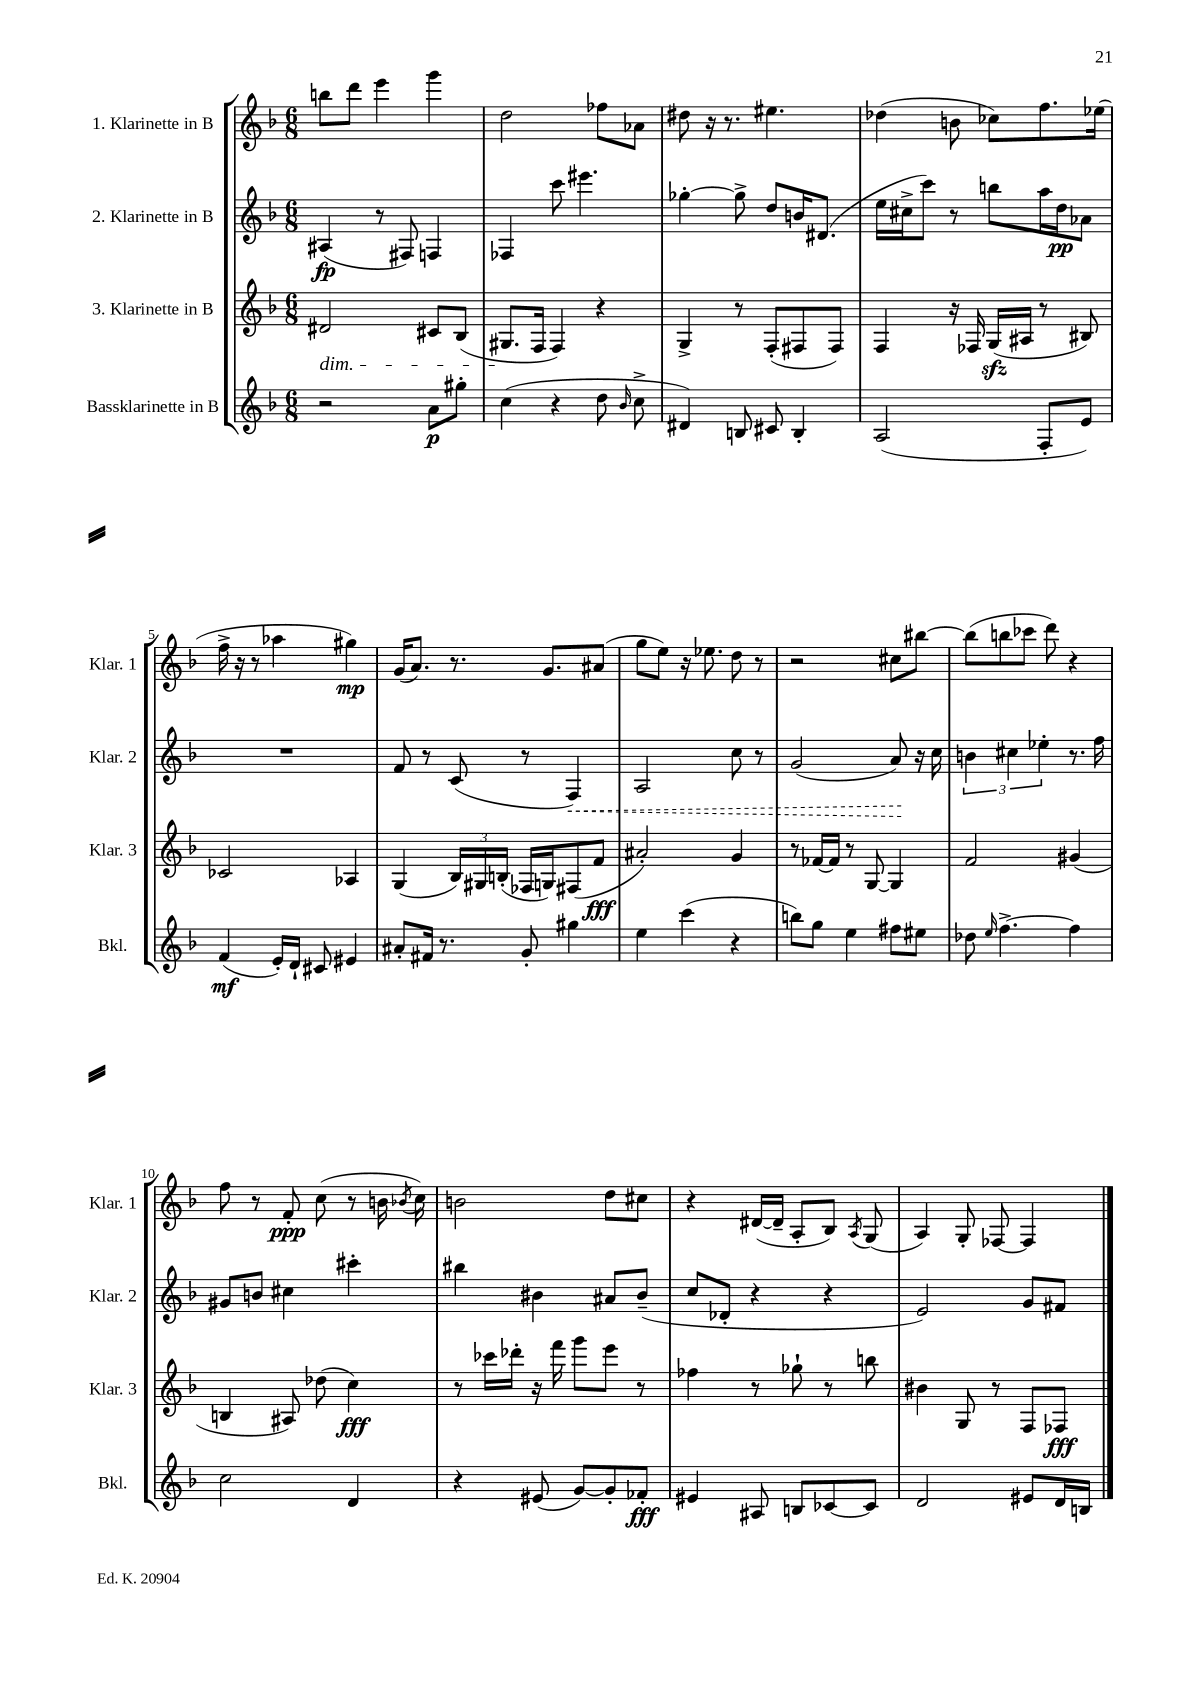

**kern	**dynam	**kern	**dynam	**kern	**dynam	**kern	**dynam
*part4	*part4	*part3	*part3	*part2	*part2	*part1	*part1
*staff4	*staff4	*staff3	*staff3	*staff2	*staff2	*staff1	*staff1
*I"Bassklarinette in B	*	*I"3. Klarinette in B	*	*I"2. Klarinette in B	*	*I"1. Klarinette in B	*
*I'Bkl.	*	*I'Klar. 3	*	*I'Klar. 2	*	*I'Klar. 1	*
*clefG2	*	*clefG2	*	*clefG2	*	*clefG2	*
*k[b-]	*	*k[b-]	*	*k[b-]	*	*k[b-]	*
*M6/8	*	*M6/8	*	*M6/8	*	*M6/8	*
=1	=1	=1	=1	=1	=1	=1	=1
!	!	!LO:TX:b:i:t=dim.	!	!	!	!	!
2r	.	2d#X/	.	(4A#X/	fp	8bbn\L	.
.	.	.	.	.	.	8ddd\J	.
.	.	.	.	8r	.	4eee\	.
.	.	.	.	8F#X/)	.	.	.
8a\L	p	8c#X/L	.	4Fn/	.	4ggg\	.
8gg#X'\J	.	(8B-/J	.	.	.	.	.
=2	=2	=2	=2	=2	=2	=2	=2
(4cc\	.	8.G#X/L	.	4F-X/	.	2dd\	.
.	.	16F/Jk	.	.	.	.	.
4r	.	4F/)	.	8ccc\	.	.	.
.	.	.	.	4.eee#X\	.	.	.
8dd\	.	4r	.	.	.	8ff-X\L	.
16qqb-/	.	.	.	.	.	.	.
8cc^\	.	.	.	.	.	8a-X\J	.
=3	=3	=3	=3	=3	=3	=3	=3
4d#X/)	.	4G^/	.	[4gg-X'\	.	8dd#X\	.
.	.	.	.	.	.	16r	.
.	.	.	.	.	.	8.r	.
8Bn/	.	8r	.	8gg-^\]	.	.	.
8c#X/	.	(8F'/L	.	8dd/L	.	4.ee#X\	.
4B'/	.	8F#X/	.	16bn/K	.	.	.
.	.	.	.	(8.d#X/J	.	.	.
.	.	8F#/J)	.	.	.	.	.
=4	=4	=4	=4	=4	=4	=4	=4
(2A/	.	4F/	.	16ee\LL	.	(4dd-X\	.
.	.	.	.	16cc#X^\J	.	.	.
.	.	.	.	8ccc\J)	.	.	.
.	.	16r	.	8r	.	8bn\	.
.	.	16F-X/	.	.	.	.	.
.	.	(16Gzz/LL	.	8bbn\L	.	8cc-X\L)	.
.	.	16A#X/JJ	.	.	.	.	.
8F'/L	.	8r	.	16aa\L	.	8.ff\	.
.	.	.	.	16dd\J	pp	.	.
8e/J)	.	8B#X/)	.	8a-X\J	.	.	.
.	.	.	.	.	.	(16ee-X\Jk	.
!!LO:LB:g=z
=5	=5	=5	=5	=5	=5	=5	=5
(4f/	mf	2c-X/	.	2.r	.	16ff^\	.
.	.	.	.	.	.	16r	.
.	.	.	.	.	.	8r	.
16e'/LL)	.	.	.	.	.	4aa-X\	.
16d`/JJ	.	.	.	.	.	.	.
8c#X/	.	.	.	.	.	.	.
4e#X/	.	4A-X/	.	.	.	4gg#X\)	mp
=6	=6	=6	=6	=6	=6	=6	=6
8a#X'/L	.	(4G/	.	8f/	.	(16g/KL	.
.	.	.	.	.	.	8.a/J)	.
16f#X/Jk	.	.	.	8r	.	.	.
8.r	.	.	.	.	.	.	.
.	.	24B-/LL)	.	(8c/	.	8.r	.
.	.	24G#X/	.	.	.	.	.
.	.	(24Bn'/JJ	.	.	.	.	.
8g'/	.	16F-X/LL	.	8r	.	.	.
.	.	16Gn/J)	.	.	.	8.g/L	.
!	!	!	!	!	!LO:HP:b	!	!
4gg#X\	.	(8F#X/	.	4F/)	<	.	.
.	.	8f/J	fff	.	.	(8a#X/J	.
=7	=7	=7	=7	=7	=7	=7	=7
4ee\	.	2a#X'/)	.	2A/	.	8gg\L	.
.	.	.	.	.	.	8ee\J)	.
(4ccc\	.	.	.	.	.	16r	.
.	.	.	.	.	.	8.ee-X\	.
4r	.	4g/	.	8cc\	.	8dd\	.
.	.	.	.	8r	.	8r	.
=8	=8	=8	=8	=8	=8	=8	=8
8bbn\L)	.	8r	.	(2g/	.	2r	.
8gg\J	.	[16f-X/LL	.	.	.	.	.
.	.	16f-/JJ]	.	.	.	.	.
4ee\	.	8r	.	.	.	.	.
.	.	[8G/	.	.	.	.	.
8ff#X\L	.	4G/]	.	8a/)	.	8cc#X\L	.
8ee#X\J	.	.	.	16r	[	[8bb#X\J	.
.	.	.	.	16cc\	.	.	.
=9	=9	=9	=9	=9	=9	=9	=9
8dd-X\	.	2f/	.	6bn\	.	(8bb#\L]	.
16qqee/	.	.	.	.	.	.	.
[4.ff^\	.	.	.	.	.	8bbn\	.
.	.	.	.	6cc#X\	.	.	.
.	.	.	.	.	.	8ccc-X\J	.
.	.	.	.	6ee-X'\	.	.	.
.	.	.	.	.	.	8ddd\)	.
4ff\]	.	(4g#X/	.	8.r	.	4r	.
.	.	.	.	16ff\	.	.	.
!!LO:LB:g=z
=10	=10	=10	=10	=10	=10	=10	=10
2cc\	.	4Bn/	.	8g#X/L	.	8ff\	.
.	.	.	.	8bn/J	.	8r	.
.	.	8A#X/)	.	4cc#X\	.	8f'/	ppp
.	.	(8dd-X\	.	.	.	(8cc\	.
4d/	.	4cc\)	fff	4ccc#X'\	.	8r	.
.	.	.	.	.	.	16bn\	.
.	.	.	.	.	.	8qb-X/	.
.	.	.	.	.	.	16cc\)	.
=11	=11	=11	=11	=11	=11	=11	=11
4r	.	8r	.	4bb#X\	.	2bn\	.
.	.	16ccc-X\LL	.	.	.	.	.
.	.	16ddd-X'\JJ	.	.	.	.	.
(8e#X/	.	16r	.	4b#X\	.	.	.
.	.	16fff\	.	.	.	.	.
[8g/L)	.	8ggg\L	.	.	.	.	.
8g'/]	.	8eee\J	.	8a#X/L	.	8dd\L	.
8f-X'/J	fff	8r	.	(8b#~/J	.	8cc#X\J	.
=12	=12	=12	=12	=12	=12	=12	=12
4e#X/	.	4ff-X\	.	8cc/L	.	4r	.
.	.	.	.	8d-X'/J	.	.	.
8A#X/	.	8r	.	4r	.	([16d#X/LL	.
.	.	.	.	.	.	16d#~/JJ]	.
8Bn/L	.	8gg-X`\	.	.	.	8A'/L	.
[8c-X/	.	8r	.	4r	.	8B-/J)	.
.	.	.	.	.	.	8qA/	.
8c-/J]	.	8bbn\	.	.	.	(8G/	.
=13	=13	=13	=13	=13	=13	=13	=13
2d/	.	4b#X\	.	2e/)	.	4A/)	.
.	.	8G/	.	.	.	8G'/	.
.	.	8r	.	.	.	[8F-X/	.
8e#X/L	.	8F/L	.	8g/L	.	4F-/]	.
16d/L	.	8F-X/J	fff	8f#X/J	.	.	.
16Bn/JJ	.	.	.	.	.	.	.
==	==	==	==	==	==	==	==
*-	*-	*-	*-	*-	*-	*-	*-
